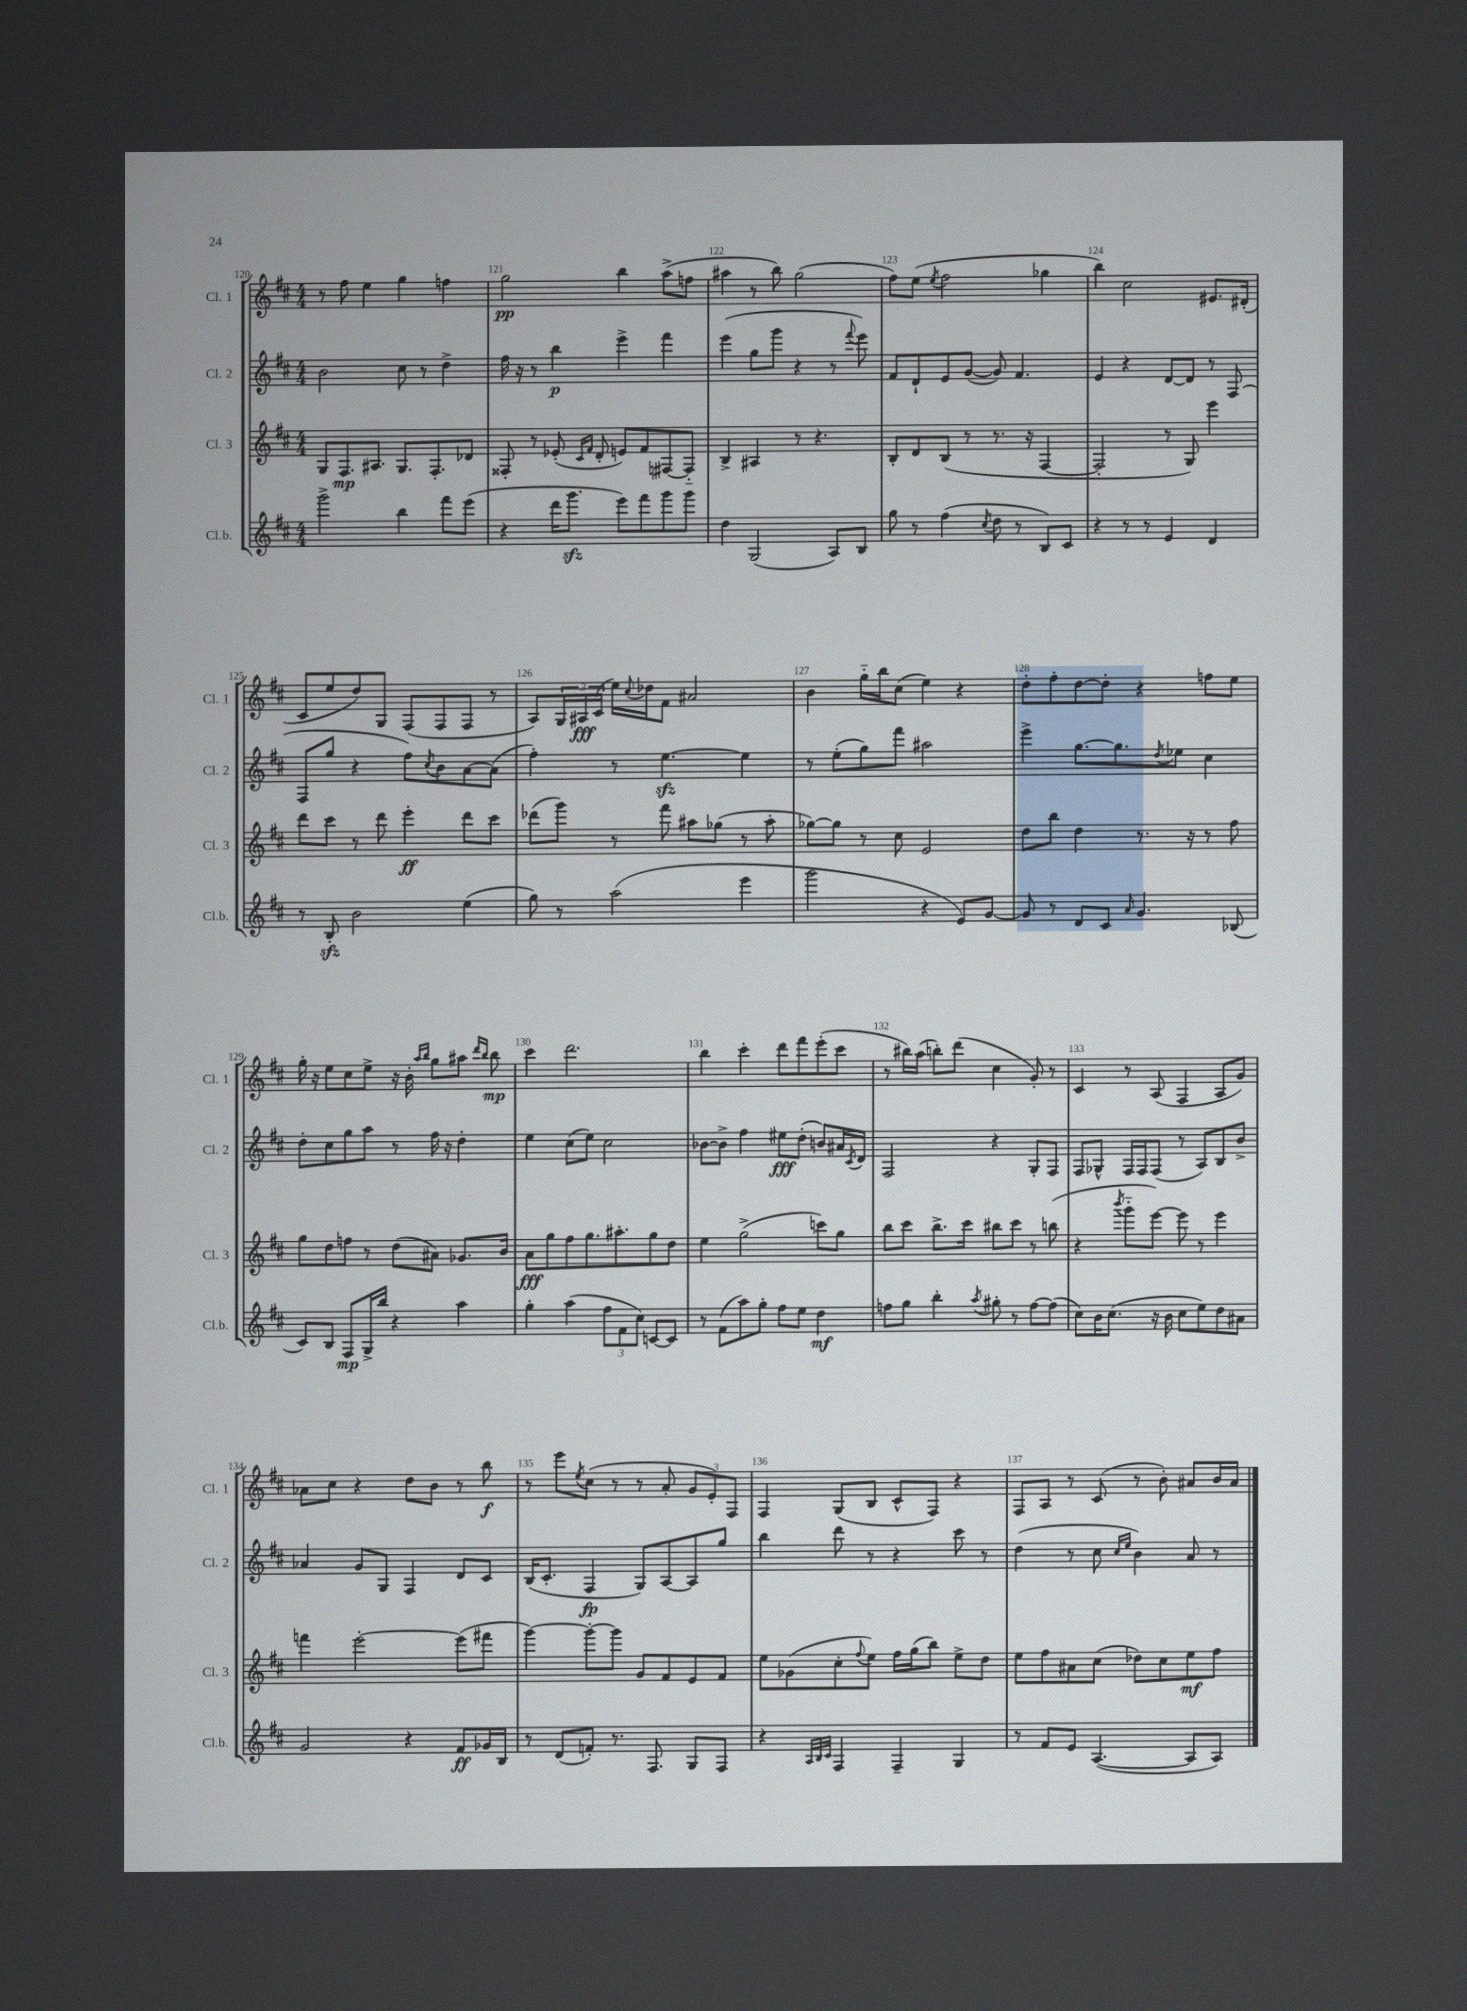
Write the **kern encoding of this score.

**kern	**kern	**kern	**kern
*staff4	*staff3	*staff2	*staff1
*clefG2	*clefG2	*clefG2	*clefG2
*k[f#c#]	*k[f#c#]	*k[f#c#]	*k[f#c#]
*M4/4	*M4/4	*M4/4	*M4/4
2ggg^\	8G/L	2b\	8r
.	8.F#/	.	8ff#\
.	.	.	4ee\
.	8.A#/J	.	.
4bb\	8.G/L	8cc#\	4gg\
.	.	8r	.
.	8.F#'/	.	.
8fff#\L	.	4dd^\	4ff\
(8eee\J	8d-/J	.	.
=	=	=	=
4r	8F##'/	16ff#\	2gg\
.	.	16r	.
.	8r	8r	.
16ddd\LK	(8e-'/	4bb\	.
8.ggg\J	.	.	.
.	16qqc#/LL	.	.
.	16qqf#/JJ	.	.
.	8d'/	.	.
8eee\L)	8e/L)	4eee^\	4bb\
8fff#\	8f#/	.	.
8ggg\	[8F#/	4fff#\	(8aa^\L
8ggg\J	8F#'~/]J	.	8ff\J
=	=	=	=
4dd\	4B^/	(4eee\	4aa#\
(2G/	4A#/	8gg\L	8r
.	.	8ggg\J	8bb\)
.	8r	4r	(2gg\
.	4.r	.	.
8A/L)	.	8r	.
.	.	8qqfff#/	.
8B/J	.	8eee\)	.
=	=	=	=
8gg\	8B'/L	8f#/L	8ff#\L)
8r	8d/	8d`/	(8ee\J
.	.	.	8qee/
(4ff#\	(8B/J	8e/	2ff#\
.	8r	([8g/J	.
8qcc#/	.	.	.
8dd\	8.r	8g/])	.
8r	.	4.f#/	.
.	16r	.	.
8B/L)	[4F#/	.	4gg-\
8c#/J	.	.	.
=	=	=	=
4r	2F#'/]	4e/	4bb\)
8r	.	4r	2cc#\
8r	.	.	.
4e/	8r	[8d/L	.
.	8G/)	8d/]J	.
4d/	4eee\	8r	8.e#/L
.	.	(8F#/	.
.	.	.	(16d#'/Jk
=	=	=	=
8r	8ddd\L	8F#/L	8c#/L
8B'/	8ccc#\J	8gg/J	8ee/
2b\	8r	4r	8dd/)
.	8ddd\	.	8G/J
.	4eee'\	8ff#\L)	(8F#/L
.	.	8qcc#/	.
.	.	8b\	8F#/
(4ee\	8ddd\L	[8a\	8F#/J
.	8ccc#\J	(8a\]J	8r
=	=	=	=
8gg\)	(8ddd-\L	4ff#'\)	8A/L)
8r	8ggg\J)	.	24G/L
.	.	.	24A#/
.	.	.	(24c#/JJ
(2aa\	8r	8r	16ee\LL)
.	.	.	8qqcc#/
.	.	.	16dd-\J
.	8fff#\	[4.ee\	8f#\J
.	8aa#\L	.	2a#/
.	(8gg-\J	.	.
4eee\	8r	4ee\]	.
.	8aa#'\	.	.
=	=	=	=
2ggg\	[8gg-\L)	8r	4b\
.	8gg-\]J	(8ee'\L	.
.	8r	8gg\)	16gg'~\LL
.	.	.	16bb\J
.	8cc#\	8fff#\J	(8cc#\J
4r	2e/	2aa#\	4ee\)
8e/L)	.	.	4r
[8g/J	.	.	.
=	=	=	=
8g/]	8dd\L	4eee^\	8dd'\L
8r	8bb\J	.	8ff#'\
8d/L	4dd\	[8.gg\L	[8dd\
8c#/J	.	.	8dd'\]J
.	.	8.gg\]	.
16qqa/	.	.	.
4.g/	8.r	.	4r
.	.	8qdd/	.
.	.	8ee-\J	.
.	16r	.	.
.	8r	4cc#\	8ff\L
(8B-/	8ff#\	.	8ee\J
=	=	=	=
8c#/L)	8gg\L	8dd'\L	16gg'\
.	.	.	16r
8B/J	8dd\	8cc#\	8ee\L
8F#/L	8ff\J	8gg\	8cc#\
16G^/L	8r	8aa\J	8ee^\J
16bb/JJ	.	.	.
4r	(8dd\L	8r	16r
.	.	.	16b'\
.	.	.	16qqaa/LL
.	.	.	16qqbb/JJ
.	8a#\J)	16ff#\	8gg\L
.	.	16r	.
4aa\	8.g-/L	4dd'\	8aa#\J
.	.	.	16qqddd/LL
.	.	.	16qqbb/JJ
.	.	.	8bb\
.	16b/Jk	.	.
=	=	=	=
4gg'\	8a\L	4ee\	4ccc#\
.	8gg\	.	.
(4aa\	8ff#\	(8cc#\L	2.ddd\
.	8.gg\	8ee\J)	.
12ff#\L	.	2cc#\	.
.	8.aa#'\	.	.
12f#\	.	.	.
12cc#\J)	.	.	.
[8c/L	8gg\	.	.
8c/]J	8dd\J	.	.
=	=	=	=
8r	4ee\	[8b-\L	4bb\
(8f#\L	.	8b-^\]J	.
8aa\)	(2gg^\	4ff#\	4ccc#'\
8gg'\J	.	.	.
8ff#\L	.	8ee#\L	8ddd\L
8ee\J	.	(8dd'\J	8fff#\
4dd\	8ccc\L)	8b/L)	(8eee'\
.	8gg\J	16a#/L	8ccc#\J
.	.	8qc#/	.
.	.	16d/JJ	.
=	=	=	=
8ff\L	8bb\L	2F#/	8r
8gg\J	8ccc#\J	.	16bb#\LL)
.	.	.	(16aa\JJ
4bb'\	8.bb^\L	.	8bb'\L)
.	.	.	(8ddd\J
.	16ccc#\Jk	.	.
8qaa/	.	.	.
8gg#'\	8bb#\L	4r	4cc#\
8r	8ccc#\J	.	.
[8ff\L	8r	8G'/L	8g'/)
(8ff\]J	(8bb\	8F#/J	8r
=	=	=	=
8cc#\L)	4r	8F#/L	4c#/
16b\K	.	8G-^^/J	.
(8.cc#\J	.	.	.
.	8qbbb/	.	.
.	8ggg'~\L	16F#/LL	8r
.	.	16F#/J	.
16r	[8eee\J)	(8F#/J	(8A/
16b\	.	.	.
8cc#\L	8eee\]	8r	4F#/
8ee\)	8r	8A/L)	.
8dd\	4eee\	8B/	8A/L
8a#\J	.	8b^/J	8g/J)
=	=	=	=
2g/	4fff\	4a-/	8a-\L
.	.	.	8cc#\J
.	[2eee'\	8g/L	4r
.	.	8G/J	.
4r	.	4F#/	8dd\L
.	.	.	8b\J
8f#/L	(8eee\]L	8d/L	8r
16g-/L	8fff#\J	8c#/J	8bb\
16B/JJ	.	.	.
=	=	=	=
8r	[4ggg\)	(16B/LK	8r
.	.	8.c#'/J	.
(8d/L	.	.	8eee\L
.	.	.	8qee/
8f'/J)	8ggg'\_L	4F#/	(8cc#\J
8.r	8ggg\]J	.	8r
.	8g/L	8G/L)	8r
8.F#/	.	.	.
.	8f#/	[8A/	8a'/
8G/L	8e/	8A/]	12g/L
.	.	.	12e'/)
8F#/J	8f#/J	8gg/J	.
.	.	.	12F#/J
=	=	=	=
4r	8ee\L	4bb\	4F#/
.	(8g-\	.	.
32qqA/LLL	.	.	.
32qqB/	.	.	.
32qqc#/JJJ	.	.	.
4F#/	8cc#'\	8ddd\	(8G/L
.	8qqff#/	.	.
.	8ee\J)	8r	8B/J
4F#~/	16ff#\LL	4r	8c#^^/L
.	(16gg\J	.	.
.	8bb\J)	.	8F#/J)
4G/	8ee^\L	8ccc#\	4r
.	8dd\J	8r	.
=	=	=	=
8r	8ee\L	(4dd\	8F#/L
8f#/L	8ff#\	.	8A/J
8e/J	8a#\	8r	8r
([4.A/	(8cc#\J	8cc#\	(8c#/
.	.	16qqcc#/LL	.
.	.	16qqee/JJ	.
.	8dd-\L)	4b\)	8r
.	8cc#\	.	8b'\)
8A/]L	8ee\	8a/	8a#/L
8A/J)	8ff#\J	8r	16b/L
.	.	.	16a#/JJ
==	==	==	==
*-	*-	*-	*-
